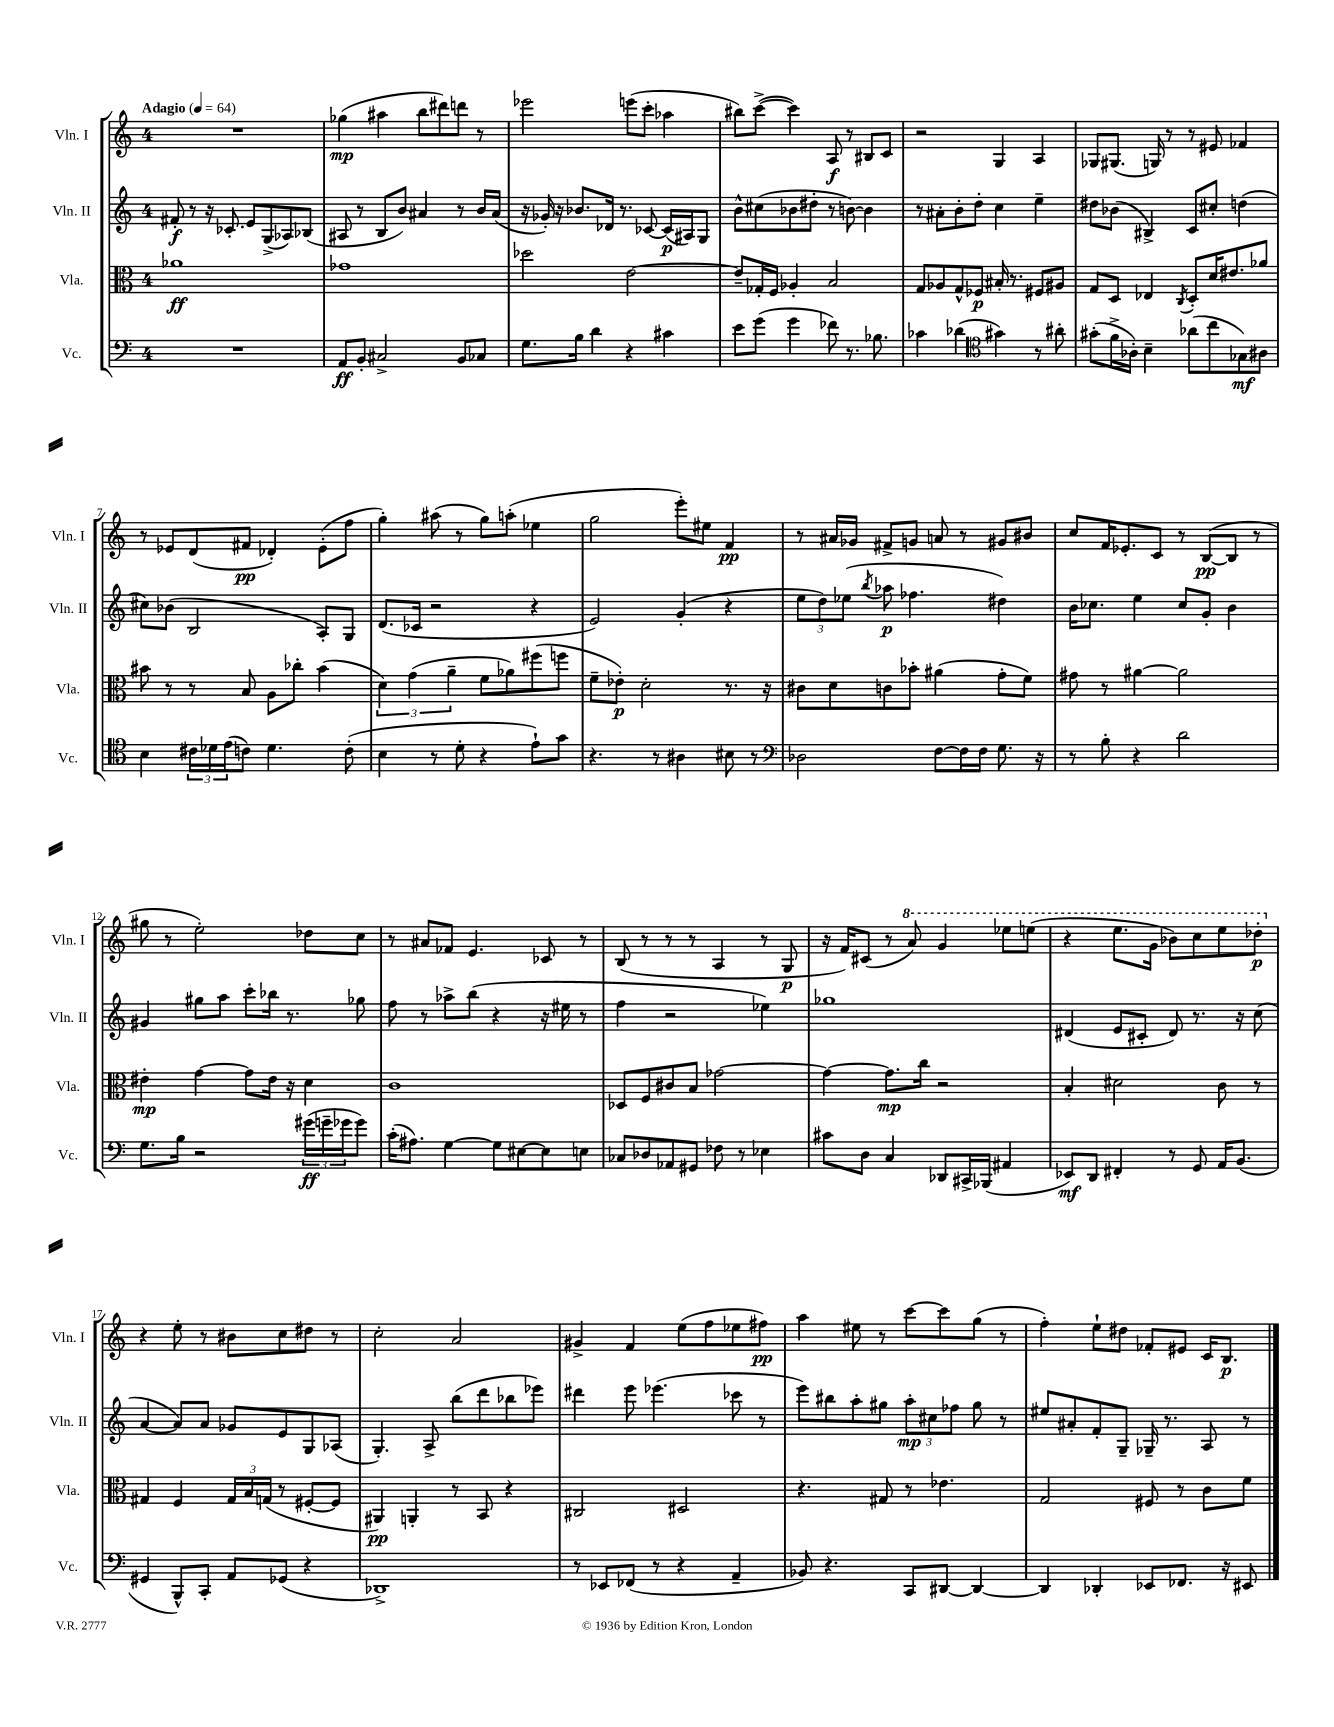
<<
\new StaffGroup <<
\new Staff = "s0" \with { instrumentName = "Vln. I" shortInstrumentName = "Vln. I" } {
    \clef treble \key c \major \once \override Staff.TimeSignature.style = #'single-digit \time 4/4 \tempo "Adagio" 4 = 64
    R1 |
    ges''4\mp( ais''4 b''8 dis'''8) d'''8 r8 |
    ees'''2 e'''8( c'''8-. aes''4 |
    bis''8) c'''8~->( c'''4) a8\f r8 bis8 c'8 |
    r2 g4 a4 |
    ges8 gis8.( g16) r8 r8 eis'8 fes'4 |
    r8 ees'8 d'8( fis'8\pp des'4-.) ees'8-.( f''8 |
    g''4-.) ais''8( r8 g''8) a''8-.( ees''4 |
    g''2 e'''8-.) eis''8 f'4\pp |
    r8 ais'16 ges'16 fis'8-> g'8 a'8 r8 gis'8 bis'8 |
    c''8 f'16 ees'8.-. c'8 r8 b8~\pp( b8 r8 |
    gis''8 r8 e''2-.) des''8 c''8 |
    r8 ais'8 fes'8 e'4. ces'8 r8 |
    b8( r8 r8 r8 a4 r8 g8\p |
    r16 f'16) cis'8( r8 \ottava #1 a''8) g''4 ees'''8 e'''8( |
    r4 e'''8. g''16 bes''8) c'''8 e'''8 des'''8-.\p \ottava #0 |
    r4 e''8-. r8 bis'8 c''8 dis''8 r8 |
    c''2-. a'2 |
    gis'4-> f'4 e''8( f''8 ees''8 fis''8\pp) |
    a''4 eis''8 r8 c'''8~ c'''8 g''8( r8 |
    f''4-.) e''8-! dis''8 fes'8-. eis'8 c'16 b8.\p \bar "|." |
}
\new Staff = "s1" \with { instrumentName = "Vln. II" shortInstrumentName = "Vln. II" } {
    \clef treble \key c \major \once \override Staff.TimeSignature.style = #'single-digit \time 4/4
    fis'8-.\f r8 r16 ces'8.-. e'8 g8->( aes8) bes8( |
    ais8 r8 b8 b'8) ais'4 r8 b'16 ais'16( |
    r16 ges'16-.) r16 bes'8. des'16 r8. ces'8~ ces'16\p( ais16) g8 |
    b'8-^ cis''8( bes'8 dis''8-. r8 b'8~) b'4 |
    r8 ais'8-. b'8-. d''8-. c''4 e''4-- |
    dis''8 bes'8( bis4->) c'8 cis''8-. d''4( |
    cis''8) bes'8( b2 a8-.) g8 |
    d'8.( ces'16 r2 r4 |
    e'2) g'4-.( r4 |
    \tuplet 3/2 { e''8 d''8) ees''8( } \acciaccatura { b''8 } aes''8\p fes''4. dis''4) |
    b'16 ces''8. e''4 ces''8 g'8-. b'4 |
    gis'4 gis''8 a''8 c'''8-. bes''16 r8. ges''8 |
    f''8 r8 aes''8-> b''8( r4 r16 eis''16 r8 |
    f''4 r2 ees''4) |
    ges''1 |
    dis'4( e'8 cis'8-. dis'8) r8. r16 c''8( |
    a'4~ a'8) a'8 ges'8 e'8 g8 aes8( |
    g4.-.) a8-> b''8( d'''8 bes''8 ees'''8) |
    dis'''4 e'''8 ees'''4.( ces'''8 r8 |
    e'''8) bis''8 a''8-. gis''8 \tuplet 3/2 { a''8-.\mp cis''8 fes''8 } gis''8 r8 |
    eis''8 ais'8-. f'8-. g8-- ges16-- r8. a8 r8 \bar "|." |
}
\new Staff = "s2" \with { instrumentName = "Vla." shortInstrumentName = "Vla." } {
    \clef alto \key c \major \once \override Staff.TimeSignature.style = #'single-digit \time 4/4
    aes'1\ff |
    ges'1 |
    des''2 e'2~ |
    e'8-- ges16-. f16 aes4-. b2 |
    g8 aes8 g8-^ fes8\p bis16-. r8. fis8 ais8 |
    g8 d8 ees4 \acciaccatura { c8 } d8-. d'16 eis'8. aes'8 |
    bis'8 r8 r8 b8 a8 ces''8-. bis'4( |
    \tuplet 3/2 { d'4) g'4( a'4-- } f'8 aes'8) fis''8( f''8 |
    f'8-- ees'8-.\p) d'2-. r8. r16 |
    cis'8 d'8 c'8 bes'8-. ais'4( g'8-. f'8) |
    gis'8 r8 ais'4~ ais'2 |
    eis'4-.\mp g'4~ g'8 eis'16 r16 d'4 |
    c'1 |
    des8 f8 cis'8 b8 ges'2~ |
    ges'4~ ges'8.\mp c''16 r2 |
    b4-. dis'2 c'8 r8 |
    gis4 f4 \tuplet 3/2 { gis16 b16 g16( } r8 fis8~-. fis8 |
    ais,4\pp) a,4-. r8 b,8 r4 |
    cis2 dis2 |
    r4. gis8 r8 ees'4. |
    g2 fis8 r8 c'8 f'8 \bar "|." |
}
\new Staff = "s3" \with { instrumentName = "Vc." shortInstrumentName = "Vc." } {
    \clef bass \key c \major \once \override Staff.TimeSignature.style = #'single-digit \time 4/4
    R1 |
    a,8\ff b,8-. cis2-> b,8 ces8 |
    g8. b16 d'4 r4 cis'4 |
    e'8 g'8( g'4 fes'8) r8. bes8. |
    ces'4 des'4( \clef tenor gis'4) r8 ais'8-. |
    gis'8-.( f'16-> aes16-.) b4-- aes'8( c''8 ges8\mf) ais8 |
    b4 \tuplet 3/2 { cis'16 des'16 e'16( } c'8) des'4. c'8-.( |
    b4 r8 d'8-. r4 e'8-!) g'8 |
    r4. r8 ais4 bis8 r8 |
    \clef bass des2 f8~ f16 f16 g8. r16 |
    r8 b8-. r4 d'2 |
    g8. b16 r2 \tuplet 3/2 { gis'16\ff( g'16-- ges'16 } ges'8) |
    c'16-.( ais8.) g4~ g8 eis8~ eis8 e8 |
    ces8 des8 aes,8 gis,8 fes8 r8 ees4 |
    cis'8 d8 c4 des,8 cis,16-> bes,,16( ais,4 |
    ees,8\mf) d,8 fis,4-. r8 g,8 a,16 b,8.( |
    gis,4 b,,8-^) c,8-. a,8 ges,8( r4 |
    des,1->) |
    r8 ees,8 fes,8( r8 r4 a,4-- |
    bes,8) r4. c,8 dis,8~ dis,4~ |
    dis,4 des,4-. ees,8 fes,8. r16 eis,8 \bar "|." |
}
>>
>>
